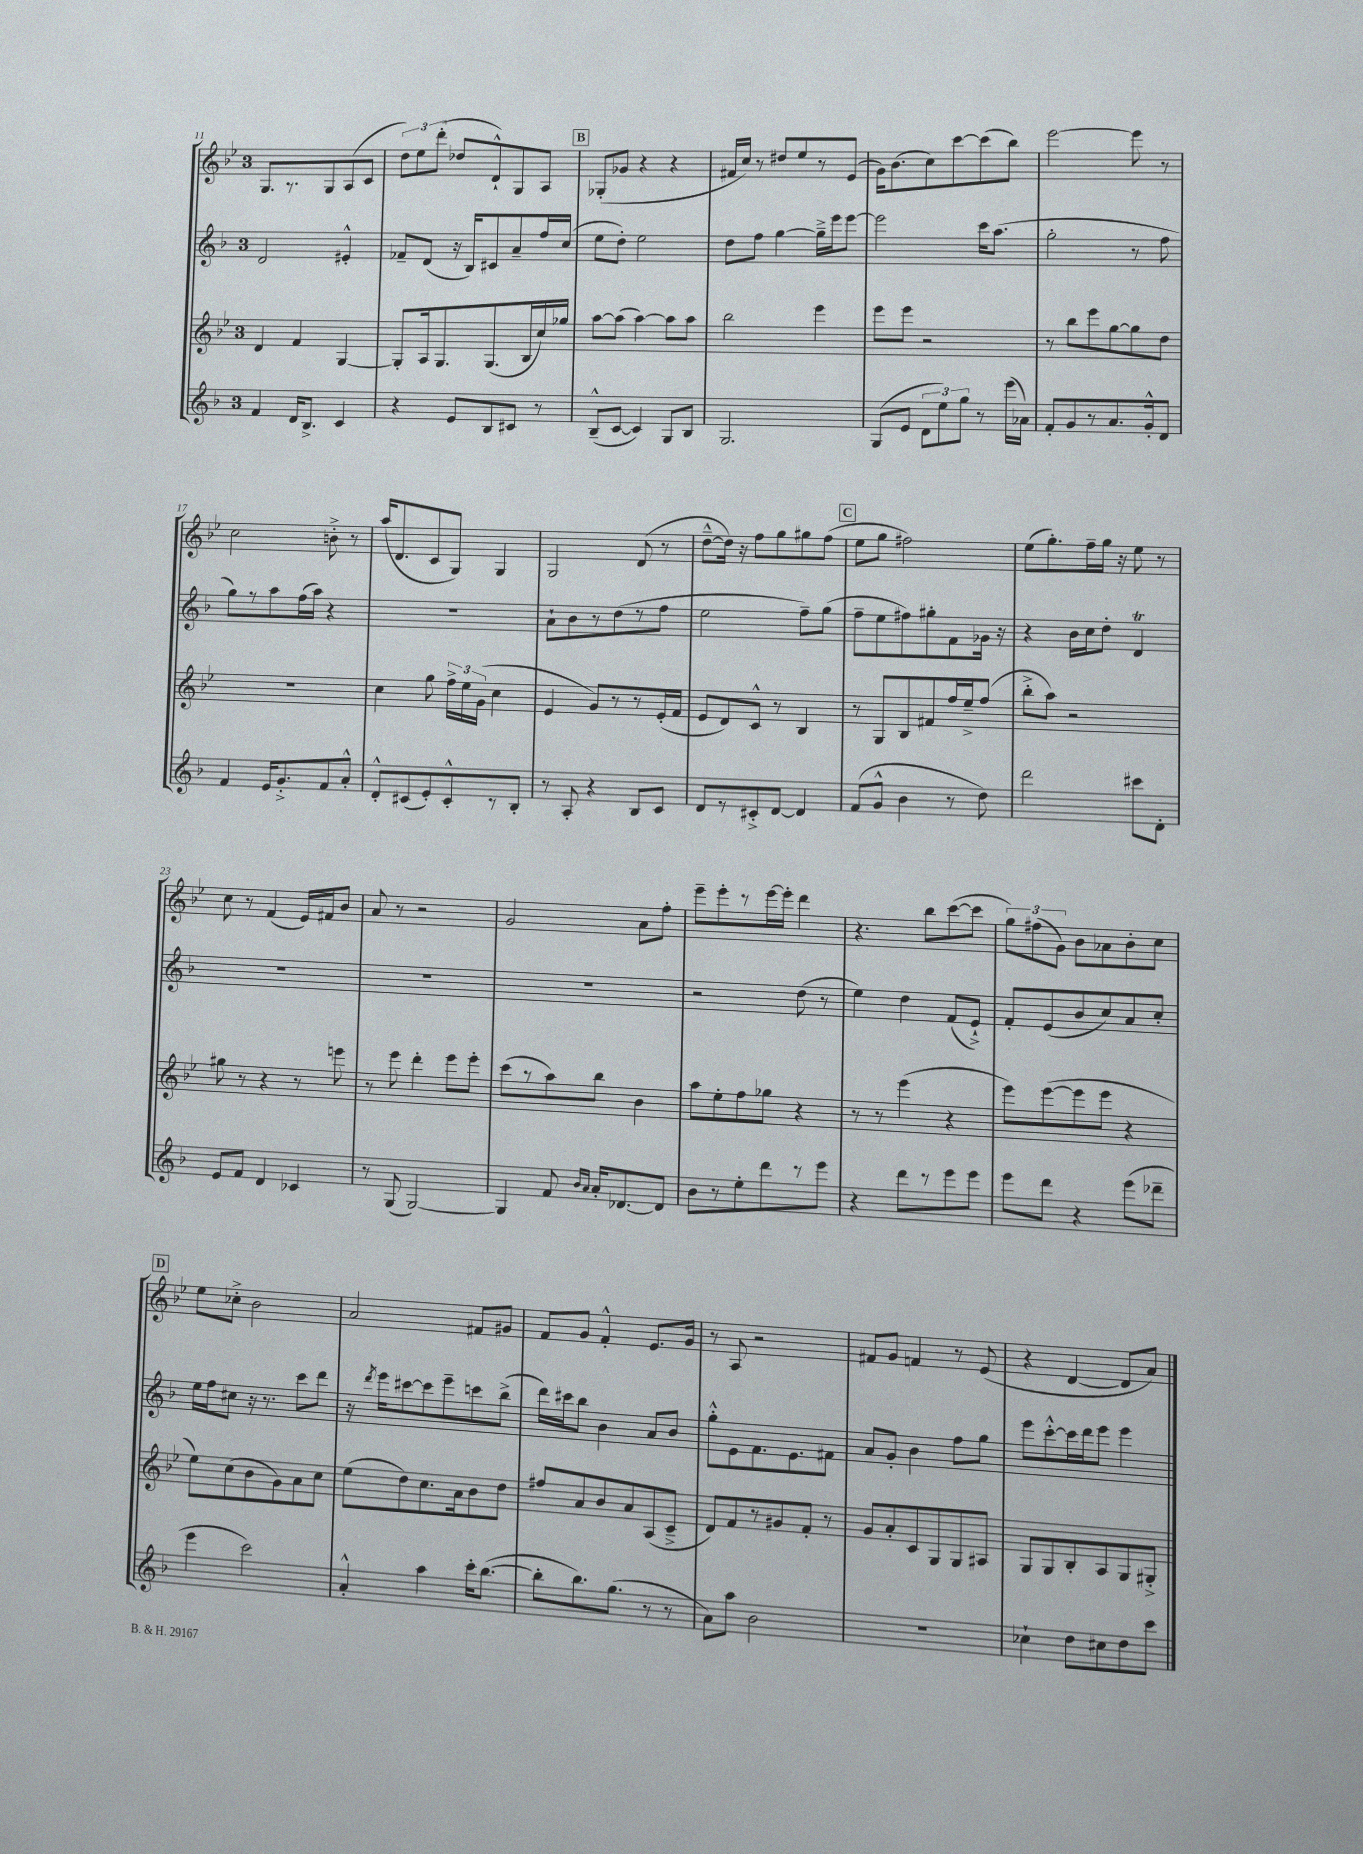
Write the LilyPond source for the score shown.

<<
\new StaffGroup <<
\new Staff = "s0" {
    \clef treble \key bes \major \once \override Staff.TimeSignature.style = #'single-digit \time 3/4
    \autoBeamOff g8.[ r8. g8 a8( c'8] |
    \tuplet 3/2 { d''8[) ees''8 d'''8]-.( } des''8[ d'8-!-^) g8 a8] |
    \mark \markup { \box "B" } ges8[-.( ges'8] r4 r4 |
    fis'16[ c''16]) r8 dis''8[ ees''8 r8 ees'8]( |
    g'16[) bes'8.( c''8) c'''8~ c'''8( bes''8]) |
    ees'''2~ ees'''8 r8 |
    c''2 b'8-.-> r8 |
    a''16[( d'8. c'8 g8]) g4 |
    g2 d'8( r8 |
    d''8[~---^ d''16]) r16 f''8[ g''8 gis''8 f''8]( |
    \mark \markup { \box "C" } ees''8[ g''8] fis''2) |
    ees''8[( g''8.-.) f''16-- g''16] r16 ees''8 r8 |
    c''8 r8 f'4( ees'16[) fis'16 bes'8] |
    a'8 r8 r2 |
    g'2 a'8[ f''8]-. |
    ees'''8[-- ees'''8-. r8 ees'''16~ ees'''16]-. d'''4 |
    r4. bes''8[ c'''8~( c'''8] |
    \tuplet 3/2 { g''8[) fis''8( g'8]) } bes'8[ aes'8 bes'8-. c''8] |
    \mark \markup { \box "D" } ees''8[ ces''8]-.-> bes'2 |
    a'2 fis'8[ gis'8] |
    f'8[ g'8] f'4-.-^ ees'8.[ g'16] |
    r8 a8 r2 |
    fis'8[ g'8] f'4 r8 ees'8( |
    r4 d'4~ d'8[ a'8]) \bar "|." |
}
\new Staff = "s1" {
    \clef treble \key f \major \once \override Staff.TimeSignature.style = #'single-digit \time 3/4
    \autoBeamOff d'2 eis'4-.-^ |
    fes'8[-- d'8]( r16 bes16[) cis'8 a'8-- f''16 c''16]( |
    \mark \markup { \box "B" } e''8[ d''8]-.) e''2 |
    d''8[ f''8] g''4~ g''16[---> e'''16 e'''8]~ |
    e'''2 c'''16[ a''8.]( |
    g''2-. r8 f''8 |
    g''8[) r8 a''8 f''16( a''16]) r4 |
    R2. |
    a'8[-! bes'8 r8 d''8( r8 f''8] |
    e''2 f''8[--) g''8]( |
    \mark \markup { \box "C" } f''8[-- e''8 fis''8) gis''8-. f'8 ges'16] r16 |
    r4 bes'16[ c''16 d''8]-. d'4\trill |
    R2. |
    R2. |
    R2. |
    r2 d''8( r8 |
    e''4) d''4 f'8[( e'8]-!->) |
    f'8[-. e'8( bes'8 c''8) a'8 c''8]-. |
    \mark \markup { \box "D" } e''16[ f''16 cis''8] r16 r8. c'''8[ d'''8] |
    r16 \acciaccatura { d'''8 } e'''16[ cis'''8~ cis'''8 e'''8-- c'''8 bes''8]->( |
    d'''16[) cis'''16 bes''8] bes'4 a'8[ bes'8] |
    g''8[-.-^ e'8 f'8. e'8. fis'8] |
    a'8[ g'8]-. bes'4 f''8[ g''8] |
    e'''8[ c'''8~-.-^ c'''16 d'''16 e'''8] e'''4 \bar "|." |
}
\new Staff = "s2" {
    \clef treble \key bes \major \once \override Staff.TimeSignature.style = #'single-digit \time 3/4
    \autoBeamOff d'4 f'4 g4~ |
    g8[-. a16 g8. g8.( bes16 c''16) ges''16] |
    \mark \markup { \box "B" } a''8[~ a''8]( a''4~) a''8[ a''8] |
    bes''2 ees'''4 |
    ees'''8[ ees'''8] r2 |
    r8 bes''8[ ees'''8 g''8~ g''8 d''8] |
    R2. |
    c''4 g''8 \tuplet 3/2 { f''16[-> ees''16 g'16]( } c''4 |
    ees'4 g'8[) r8 r8 ees'16-.( f'16] |
    ees'8[ d'8) c'8]-^ r8 bes4 |
    \mark \markup { \box "C" } r8 g8[ bes8 fis'8 f''16 ees''16---> f''8]( |
    bes''8[-.-> a''8]) r2 |
    gis''8 r8 r4 r8 e'''8 |
    r8 ees'''8 d'''4-. ees'''8[ ees'''8]-. |
    c'''8[( r8 a''8) bes''8] bes'4 |
    a''8[ ees''8-. f''8 ges''8] r4 |
    r8 r8 ees'''4( r4 |
    ees'''8[) ees'''8~( ees'''8 ees'''8] r4 |
    \mark \markup { \box "D" } ees''8[) c''8( bes'8 g'8) a'8 c''8] |
    ees''8[( d''8) c''8. a'16 bes'8 d''8] |
    fis''8[ a'8 bes'8 a'8 a8( c'8]---> |
    d'8[) f'8 r8 gis'8 f'8]-. r8 |
    g'8[ a'8-. c'8 g8 g8 ais8] |
    g8[ g8 bes8-. a8 g8 gis8]-.-> \bar "|." |
}
\new Staff = "s3" {
    \clef treble \key f \major \once \override Staff.TimeSignature.style = #'single-digit \time 3/4
    \autoBeamOff f'4 d'16[ bes8.]-> c'4 |
    r4 e'8[ bes8 cis'8] r8 |
    \mark \markup { \box "B" } bes8[---^( c'8]~ c'4) g8[ bes8] |
    g2. |
    g8[( e'8] \tuplet 3/2 { d'8[ e''8) g''8] } r8 e'''16[( aes'16]) |
    f'8[-. g'8 r8 a'8. g'16-.-^ d'8] |
    f'4 e'16[ g'8.-.-> f'8 a'8]-.-^ |
    d'8[-.-^ cis'8( e'8-.) cis'8-.-^ r8 bes8]-. |
    r8 a8-. r4 bes8[ c'8] |
    d'8[ r8 cis'8-.-> d'8]~ d'4 |
    \mark \markup { \box "C" } f'8[( g'8]-^ bes'4 r8 d''8) |
    d'''2 cis'''8[ d'8]-. |
    e'8[ f'8] d'4 ces'4 |
    r8 g8( g2~) |
    g4 f'8 \grace { bes'16[ a'16] } a'16[-. des'8.~ des'8] |
    bes'8[ r8 e''8-. d'''8 r8 e'''8] |
    r4 d'''8[ r8 e'''8 e'''8] |
    e'''8[ d'''8] r4 e'''8[( des'''8]-- |
    \mark \markup { \box "D" } e'''4 c'''2) |
    a'4-.-^ a''4 c'''16[-. bes''8.]~( |
    bes''8[-. bes''8.) g''8.]( r8 r8 |
    a'8[) a''8] bes'2 |
    R2. |
    ces''4-! d''8[ cis''8 d''8 c'''8] \bar "|." |
}
>>
>>
\layout { \context { \Score currentBarNumber = #11 } }
